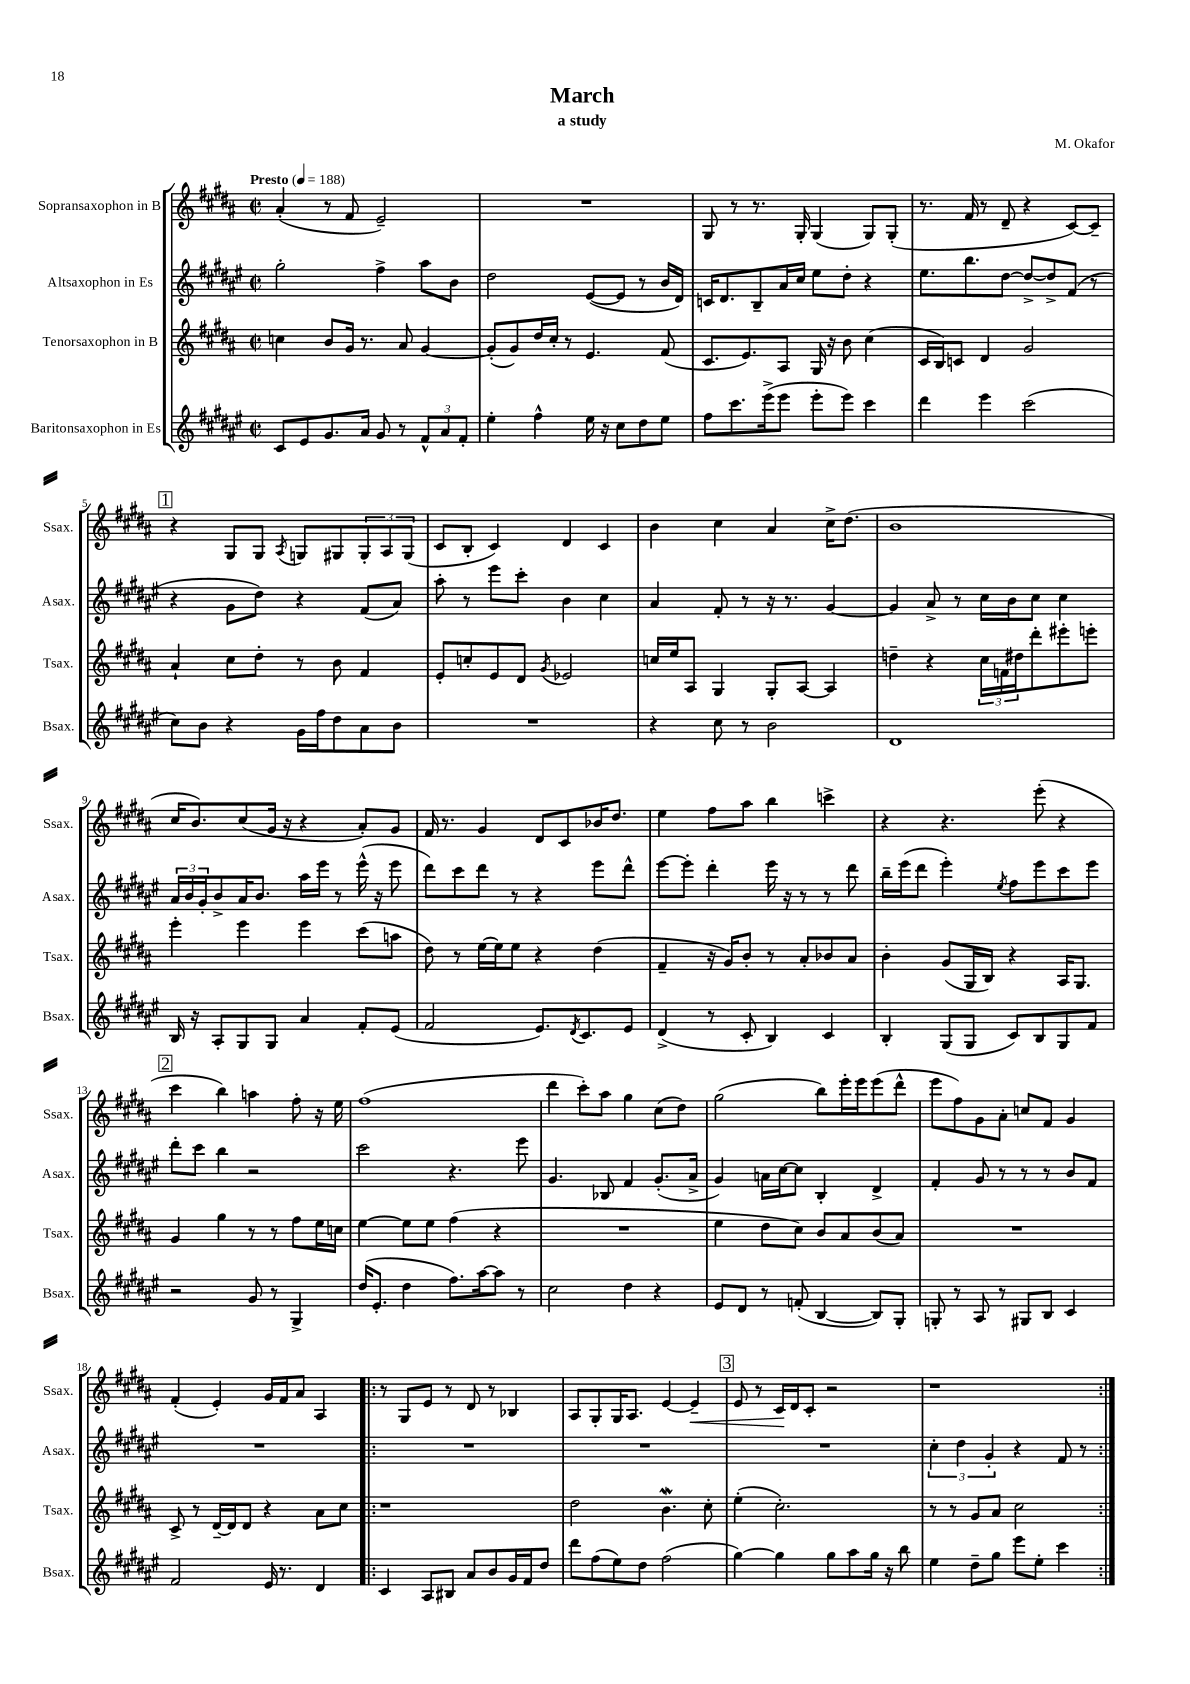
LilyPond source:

\header { title = "March" composer = "M. Okafor" subtitle = "a study" }
<<
\new StaffGroup <<
\new Staff = "s0" \with { instrumentName = "Sopransaxophon in B" shortInstrumentName = "Ssax." } {
    \clef treble \key b \major \defaultTimeSignature \time 2/2 \tempo "Presto" 4 = 188
    ais'4-.( r8 fis'8 e'2--) |
    R1 |
    gis8 r8 r8. gis16-. gis4( gis8) gis8-.( |
    r8. fis'16 r8 dis'8-- r4 cis'8~) cis'8-- |
    \mark \markup { \box "1" } r4 gis8 gis8 \acciaccatura { ais8 } g8 gis8 \tuplet 3/2 { gis8-. ais8 gis8( } |
    cis'8 b8-. cis'4) dis'4 cis'4 |
    b'4 cis''4 ais'4 cis''16-> dis''8.( |
    b'1 |
    cis''16 b'8.) cis''8( gis'16 r16 r4 ais'8-.) gis'8 |
    fis'16 r8. gis'4 dis'8 cis'8 bes'16 dis''8. |
    e''4 fis''8 ais''8 b''4 c'''4-> |
    r4 r4. e'''8-.( r4 |
    \mark \markup { \box "2" } cis'''4 b''4) a''4 fis''8-. r16 e''16 |
    fis''1( |
    dis'''4 cis'''8-.) ais''8 gis''4 cis''8( dis''8) |
    gis''2( b''8) e'''16-. e'''16 e'''8( dis'''8-^ |
    e'''8 fis''8) gis'8 ais'8-. c''8 fis'8 gis'4 |
    fis'4-.( e'4-.) gis'16 fis'16 ais'8 ais4 |
    \repeat volta 2 { r8 gis8 e'8 r8 dis'8 r8 bes4 |
    ais8 gis8-. gis16 ais8. e'4~ e'4--\< |
    \mark \markup { \box "3" } e'8 r8 cis'16\! dis'16 cis'8-. r2 |
    r1 | }
}
\new Staff = "s1" \with { instrumentName = "Altsaxophon in Es" shortInstrumentName = "Asax." } {
    \clef treble \key fis \major \defaultTimeSignature \time 2/2
    gis''2-. fis''4-> ais''8 b'8 |
    dis''2 eis'8~( eis'8 r8 b'16 dis'16) |
    c'16 dis'8. b8-- ais'16 cis''16 eis''8 dis''8-. r4 |
    eis''8. b''8. dis''8~ dis''8~-> dis''8-> fis'8( r8 |
    \mark \markup { \box "1" } r4 gis'8 dis''8) r4 fis'8( ais'8) |
    ais''8-. r8 eis'''8 cis'''8-. b'4 cis''4 |
    ais'4 fis'8-. r8 r16 r8. gis'4~ |
    gis'4 ais'8-> r8 cis''16 b'16 cis''8 cis''4 |
    \tuplet 3/2 { ais'16 b'16 gis'16-. } b'8-> ais'16 b'8. ais''16 eis'''16 r8 eis'''16-^( r16 eis'''8 |
    dis'''8) cis'''8 dis'''8 r8 r4 eis'''8 dis'''8-^ |
    eis'''8~ eis'''8-. dis'''4-. eis'''16 r16 r8 r8 dis'''8 |
    b''16-- eis'''16( dis'''8 eis'''4-.) \acciaccatura { eis''8 } fis''8 eis'''8 cis'''8 eis'''8 |
    \mark \markup { \box "2" } dis'''8-. cis'''8 b''4 r2 |
    cis'''2 r4. eis'''8 |
    gis'4. bes8 fis'4 gis'8.-.( ais'16-> |
    gis'4) a'16 cis''16~ cis''8 b4-. dis'4-> |
    fis'4-. gis'8 r8 r8 r8 b'8 fis'8 |
    R1 |
    \repeat volta 2 { R1 |
    R1 |
    \mark \markup { \box "3" } R1 |
    \tuplet 3/2 { cis''4-. dis''4 gis'4-. } r4 fis'8 r8 | }
}
\new Staff = "s2" \with { instrumentName = "Tenorsaxophon in B" shortInstrumentName = "Tsax." } {
    \clef treble \key b \major \defaultTimeSignature \time 2/2
    c''4 b'8 gis'16 r8. ais'8 gis'4~ |
    gis'8-.( gis'8) dis''16 cis''16-. r8 e'4. fis'8( |
    cis'8. e'8.) ais8 gis16 r16 b'8 cis''4( |
    cis'16 b16) c'8 dis'4 gis'2 |
    \mark \markup { \box "1" } ais'4-! cis''8 dis''8-. r8 b'8 fis'4 |
    e'8-. c''8-. e'8 dis'8 \acciaccatura { gis'8 } ees'2 |
    c''16 e''16 ais8 gis4 gis8-. ais8~ ais4 |
    d''4-- r4 \tuplet 3/2 { cis''16 f'16 dis''16 } dis'''8-. eis'''8-. e'''8-. |
    e'''4-. e'''4 e'''4 cis'''8( a''8 |
    dis''8) r8 e''16~ e''16 e''8 r4 dis''4( |
    fis'4-- r16 gis'16) b'8-. r8 ais'8-. bes'8 ais'8 |
    b'4-. gis'8( gis16 b16) r4 ais16 gis8. |
    \mark \markup { \box "2" } gis'4 gis''4 r8 r8 fis''8 e''16 c''16 |
    e''4~ e''8 e''8 fis''4( r4 |
    R1 |
    e''4 dis''8 cis''8) b'8 ais'8 b'8( ais'8) |
    R1 |
    cis'8-> r8 dis'16~-- dis'16 dis'8 r4 ais'8 cis''8 |
    \repeat volta 2 { r1 |
    dis''2 b'4.\mordent cis''8-. |
    \mark \markup { \box "3" } e''4-.( cis''2.-.) |
    r8 r8 gis'8 ais'8 cis''2 | }
}
\new Staff = "s3" \with { instrumentName = "Baritonsaxophon in Es" shortInstrumentName = "Bsax." } {
    \clef treble \key fis \major \defaultTimeSignature \time 2/2
    cis'8 eis'8 gis'8. ais'16 gis'8 r8 \tuplet 3/2 { fis'8-^ ais'8 fis'8-. } |
    eis''4-. fis''4-^ eis''16 r16 cis''8 dis''8 eis''8 |
    fis''8 cis'''8. eis'''16->( eis'''8 eis'''8-. eis'''8) cis'''4 |
    dis'''4 eis'''4 cis'''2( |
    \mark \markup { \box "1" } cis''8) b'8 r4 gis'16 fis''16 dis''8 ais'8 b'8 |
    R1 |
    r4 cis''8 r8 b'2 |
    dis'1 |
    b16 r16 ais8-. gis8 gis8 ais'4 fis'8-. eis'8( |
    fis'2 eis'8.) \acciaccatura { dis'8 } cis'8. eis'8 |
    dis'4->( r8 cis'8-. b4) cis'4 |
    b4-. gis8( gis8 cis'8) b8 gis8 fis'8 |
    \mark \markup { \box "2" } r2 gis'8 r8 gis4-> |
    dis''16( eis'8.-. dis''4 fis''8.) ais''16~ ais''8 r8 |
    cis''2 dis''4 r4 |
    eis'8 dis'8 r8 f'8-.( b4~ b8) gis8-. |
    g8-. r8 ais8 r8 gis8 b8 cis'4 |
    fis'2 eis'16 r8. dis'4 |
    \repeat volta 2 { cis'4 ais8 bis8 ais'8 b'8 gis'16 fis'16 dis''8 |
    dis'''8 fis''8( eis''8) dis''8 fis''2( |
    \mark \markup { \box "3" } gis''4~) gis''4 gis''8 ais''8 gis''16 r16 b''8 |
    eis''4 dis''8-- gis''8 eis'''8 eis''8-. cis'''4 | }
}
>>
>>
